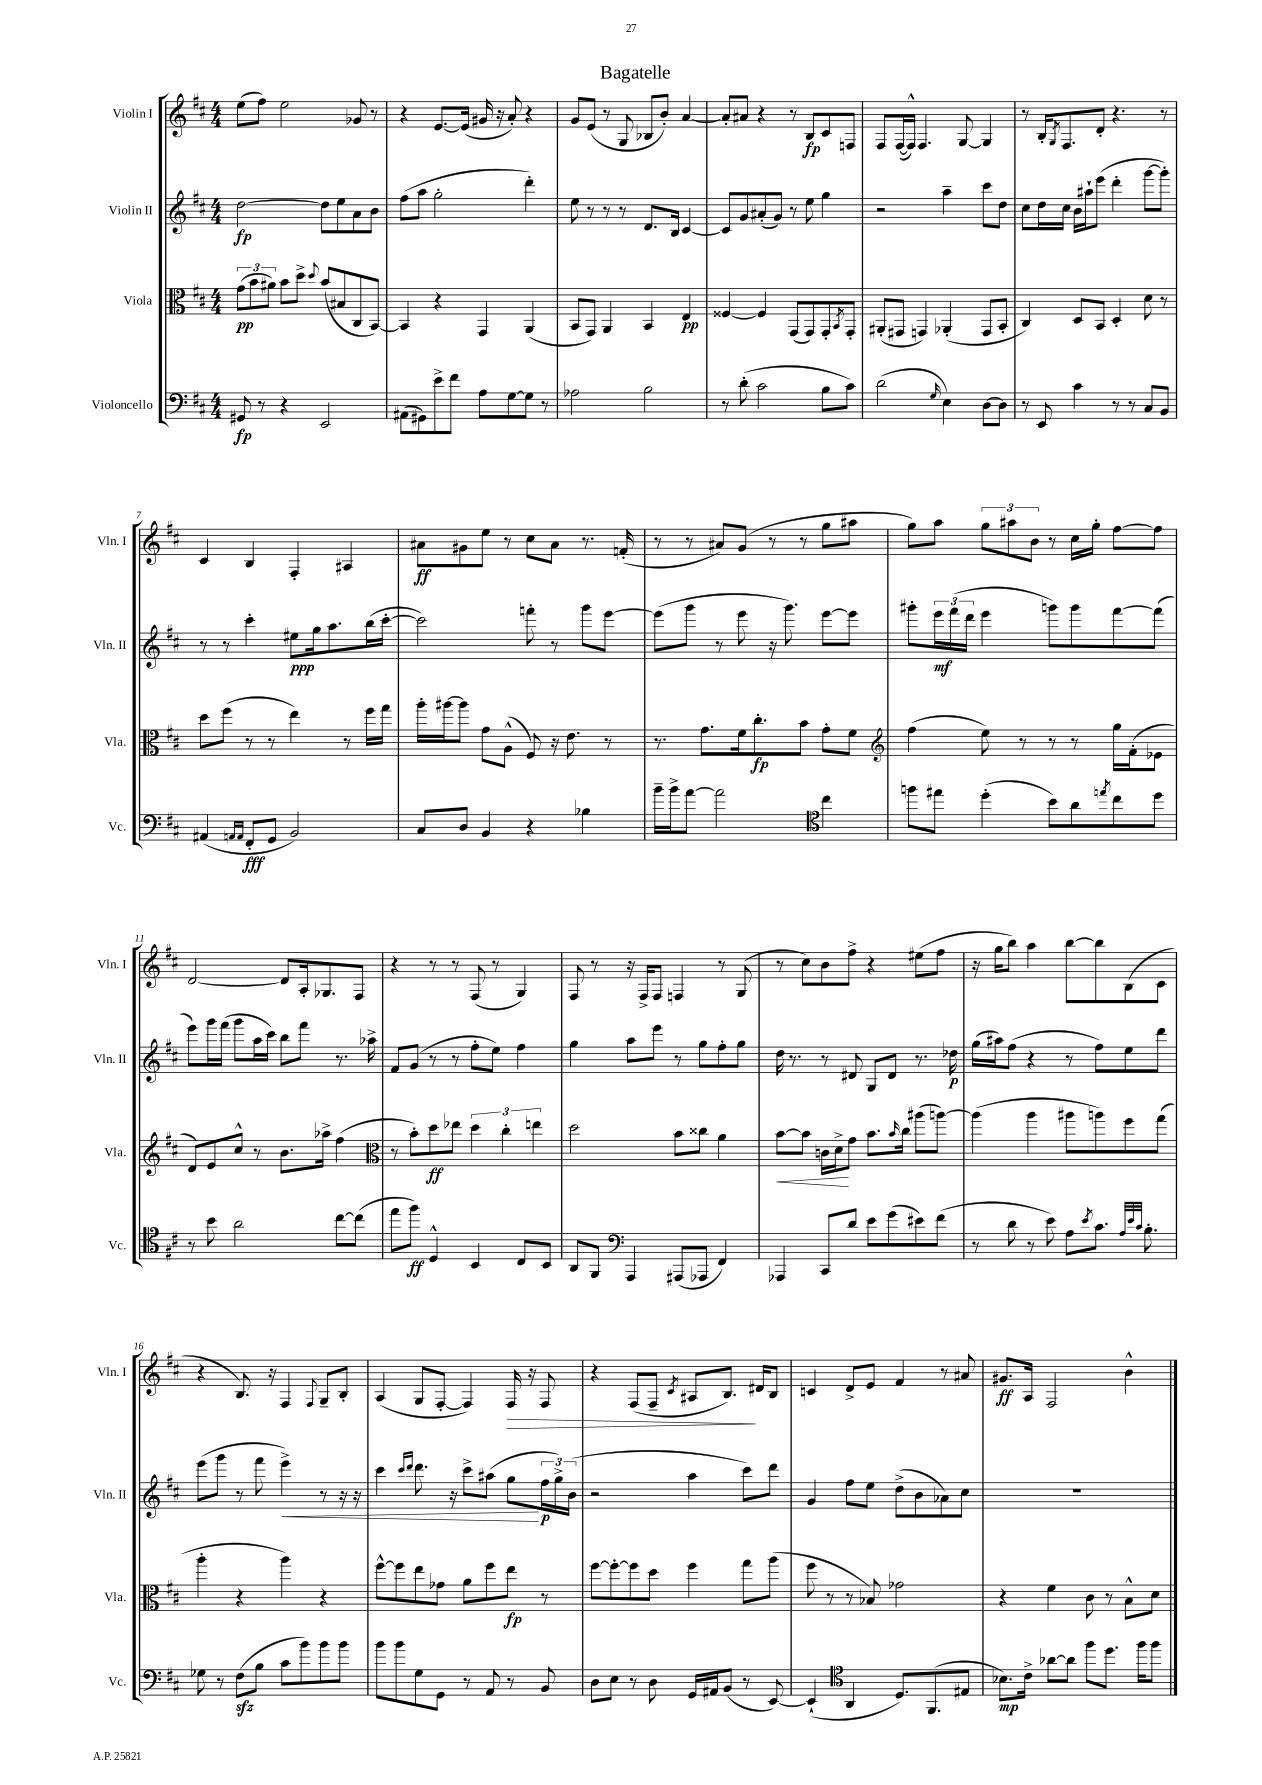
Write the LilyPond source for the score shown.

\header { title = "Bagatelle" }
<<
\new StaffGroup <<
\new Staff = "s0" \with { instrumentName = "Violin I" shortInstrumentName = "Vln. I" } {
    \clef treble \key d \major \numericTimeSignature \time 4/4
    e''8( fis''8) e''2 ges'8 r8 |
    r4 e'8.~ e'16( gis'16 r16 a'8-.) r4 |
    g'8 e'8( r8 g8 bes8 b'8-.) a'4~ |
    a'8-. ais'8 r4 r8 b8\fp cis'8 f8 |
    fis8 fis16~( fis16-^) fis4. g8~ g4 |
    r8 b16-. \acciaccatura { g8 } fis8. d'8-. r4. r8 |
    cis'4 b4 fis4-. ais4 |
    ais'8\ff gis'8 e''8 r8 cis''8 ais'8 r8. f'16-.( |
    r8 r8 ais'8) g'8( r8 r8 g''8 ais''8 |
    g''8) a''8 \tuplet 3/2 { g''8 ais''8 b'8 } r8 cis''16 g''16-. fis''8~ fis''8 |
    d'2~ d'8 a16-. ges8. fis8 |
    r4 r8 r8 fis8( r8 g4) |
    fis8 r8 r16 fis16-> fis8 f4 r8 g8( |
    r8 cis''8) b'8 fis''8-> r4 eis''8( fis''8 |
    r16 g''16 b''8) a''4 b''8~ b''8 b8( cis'8 |
    r4 b8.) r16 fis4 \appoggiatura { fis8 } g8-- b8-. |
    a4( g8 fis8~-. fis4) fis16\> r16 fis8 |
    r4 fis8( fis8-- \acciaccatura { cis'8 } ais8 b8.\!) dis'16 b8 |
    c'4 d'8-> e'8 fis'4 r8 ais'8 |
    gis'8.\ff a16 fis2 b'4-^ \bar "|." |
}
\new Staff = "s1" \with { instrumentName = "Violin II" shortInstrumentName = "Vln. II" } {
    \clef treble \key d \major \numericTimeSignature \time 4/4
    d''2~\fp d''8 e''8 a'8 b'8 |
    fis''8( a''8 g''2-. d'''4-.) |
    e''8 r8 r8 r8 d'8. b16 cis'4~ |
    cis'8 g'8 ais'8-.( g'8) r8 e''8 g''4 |
    r2 a''4-- cis'''8 d''8 |
    cis''8 d''16 cis''16 b'16 ais''16-! e'''8( d'''4-. g'''8~ g'''8-.) |
    r8 r8 cis'''4-. eis''8\ppp g''16 a''8. b''16( cis'''16~-. |
    cis'''2) f'''8-. r8 g'''8 e'''8~ |
    e'''8( g'''8 r8 e'''8 r16 g'''8.) e'''8~ e'''8 |
    gis'''8-. \tuplet 3/2 { e'''16\mf fis'''16( d'''16 } e'''4 g'''8) g'''8 fis'''8~ fis'''8( |
    e'''8) g'''16 fis'''16( g'''8 a''16 cis'''16) b''8 fis'''8 r8. aes''16-> |
    fis'8 g'8( r8 r8 fis''8-. e''8) fis''4 |
    g''4 a''8 e'''8 r8 g''8 fis''8-. g''8 |
    d''16 r8. r8 dis'8 g8 dis'8 r8. des''16\p |
    g''16( ais''16) fis''8( r4 r8 fis''8) e''8 d'''8 |
    e'''8( g'''8 r8 fis'''8 e'''4->\<) r8 r16 r16 |
    cis'''4 \grace { cis'''16 d'''16 } d'''8. r16 cis'''8-> ais''8( g''8\! \tuplet 3/2 { fis''16\p g''16->) b'16( } |
    r2 a''4 cis'''8) d'''8 |
    g'4 fis''8 e''8 d''8->( b'8 aes'8) cis''8 |
    R1 \bar "|." |
}
\new Staff = "s2" \with { instrumentName = "Viola" shortInstrumentName = "Vla." } {
    \clef alto \key d \major \numericTimeSignature \time 4/4
    \tuplet 3/2 { g'8\pp( b'8 ais'8) } b'8 d''8-> \appoggiatura { d''8 } b'8( bis8 cis8 b,8~) |
    b,4 r4 g,4 a,4( |
    b,8 g,8) a,4 b,4 e4\pp |
    fisis4~ fisis4 g,8( g,8) g,8-. \acciaccatura { b,8 } g,8-. |
    ais,8-.( gis,8 g,4) aes,4-.( g,8 b,8-. |
    cis4) d8 b,8 d4-. d'8 r8 |
    d''8 fis''8( r8 r8 e''4) r8 fis''16 g''16 |
    a''16-. ais''16~ ais''8 g'8 a8-^( fis8) r16 e'8. r8 |
    r8. g'8. fis'16 cis''8.-.\fp b'8 g'8-. fis'8 |
    \clef treble fis''4( e''8) r8 r8 r8 g''16 fis'16-.( ees'8 |
    d'8) e'8 cis''8-^ r8 b'8. aes''16-> fis''4( |
    \clef alto r8 b'8-.) d''8\ff ees''8 \tuplet 3/2 { d''4 cis''4-. e''4 } |
    d''2 b'8 cisis''8 a'4 |
    b'8~\< b'8 c'16 d'16->\! g'8 b'8. \grace { b'16 } cis''16 ais''8( a''8~) |
    a''4( a''4 ais''8 a''8) fis''8 g''8( |
    a''4-. r4 a''4) r4 |
    fis''8~-^ fis''8 e''8 ges'8 a'8 fis''8 e''8\fp r8 |
    fis''8~ fis''8~-. fis''8 d''8 fis''4 g''8 a''8( |
    fis''8 r8 r8 bes8) ges'2 |
    r4 fis'4 cis'8 r8 b8-^ d'8 \bar "|." |
}
\new Staff = "s3" \with { instrumentName = "Violoncello" shortInstrumentName = "Vc." } {
    \clef bass \key d \major \numericTimeSignature \time 4/4
    gis,8\fp r8 r4 e,2 |
    ais,8( gis,8) e'8-> fis'8 a8 g8~ g8 r8 |
    aes2 b2 |
    r8 d'8-.( cis'2 b8 cis'8) |
    d'2( \grace { g16 } e4) d8~ d8 |
    r8 e,8 cis'4 r8 r8 cis8 b,8 |
    ais,4( \grace { a,16 a,16 } fis,8-.\fff g,8 b,2) |
    cis8 d8 b,4 r4 bes4 |
    b'16-- b'16-> a'8~ a'2 \clef tenor cis''4 |
    f''8 eis''8 d''4-.( b'8) a'8 \acciaccatura { e''8 } cis''8 d''8 |
    r8 b'8 a'2 cis''8~ cis''8( |
    e''8 fis''8\ff) d4-^ b,4 cis8 b,8 |
    a,8 fis,8 \clef bass a,,4 ais,,8( aes,,8 fis,4) |
    aes,,4 cis,8 d'8 e'8 g'8( eis'8) fis'8( |
    r8 d'8 r8 e'8) a8 \acciaccatura { e'8 } cis'8. \grace { a32 e'32 cis'32 } b8.-. |
    ges8 r8 fis8\sfz( b8 cis'8 b'8) b'8 b'8 |
    b'8 b'8 g8 g,8 r8 a,8 r8 b,8 |
    d8 e8 r8 d8 g,16 ais,16 b,8( r8 e,8~) |
    e,4-!( \clef tenor a,4 d8.) fis,8.( eis8 |
    bes8.\mp) cis'16-> aes'8~ aes'8 fis''8 d''8. fis''16 fis''8 \bar "|." |
}
>>
>>
